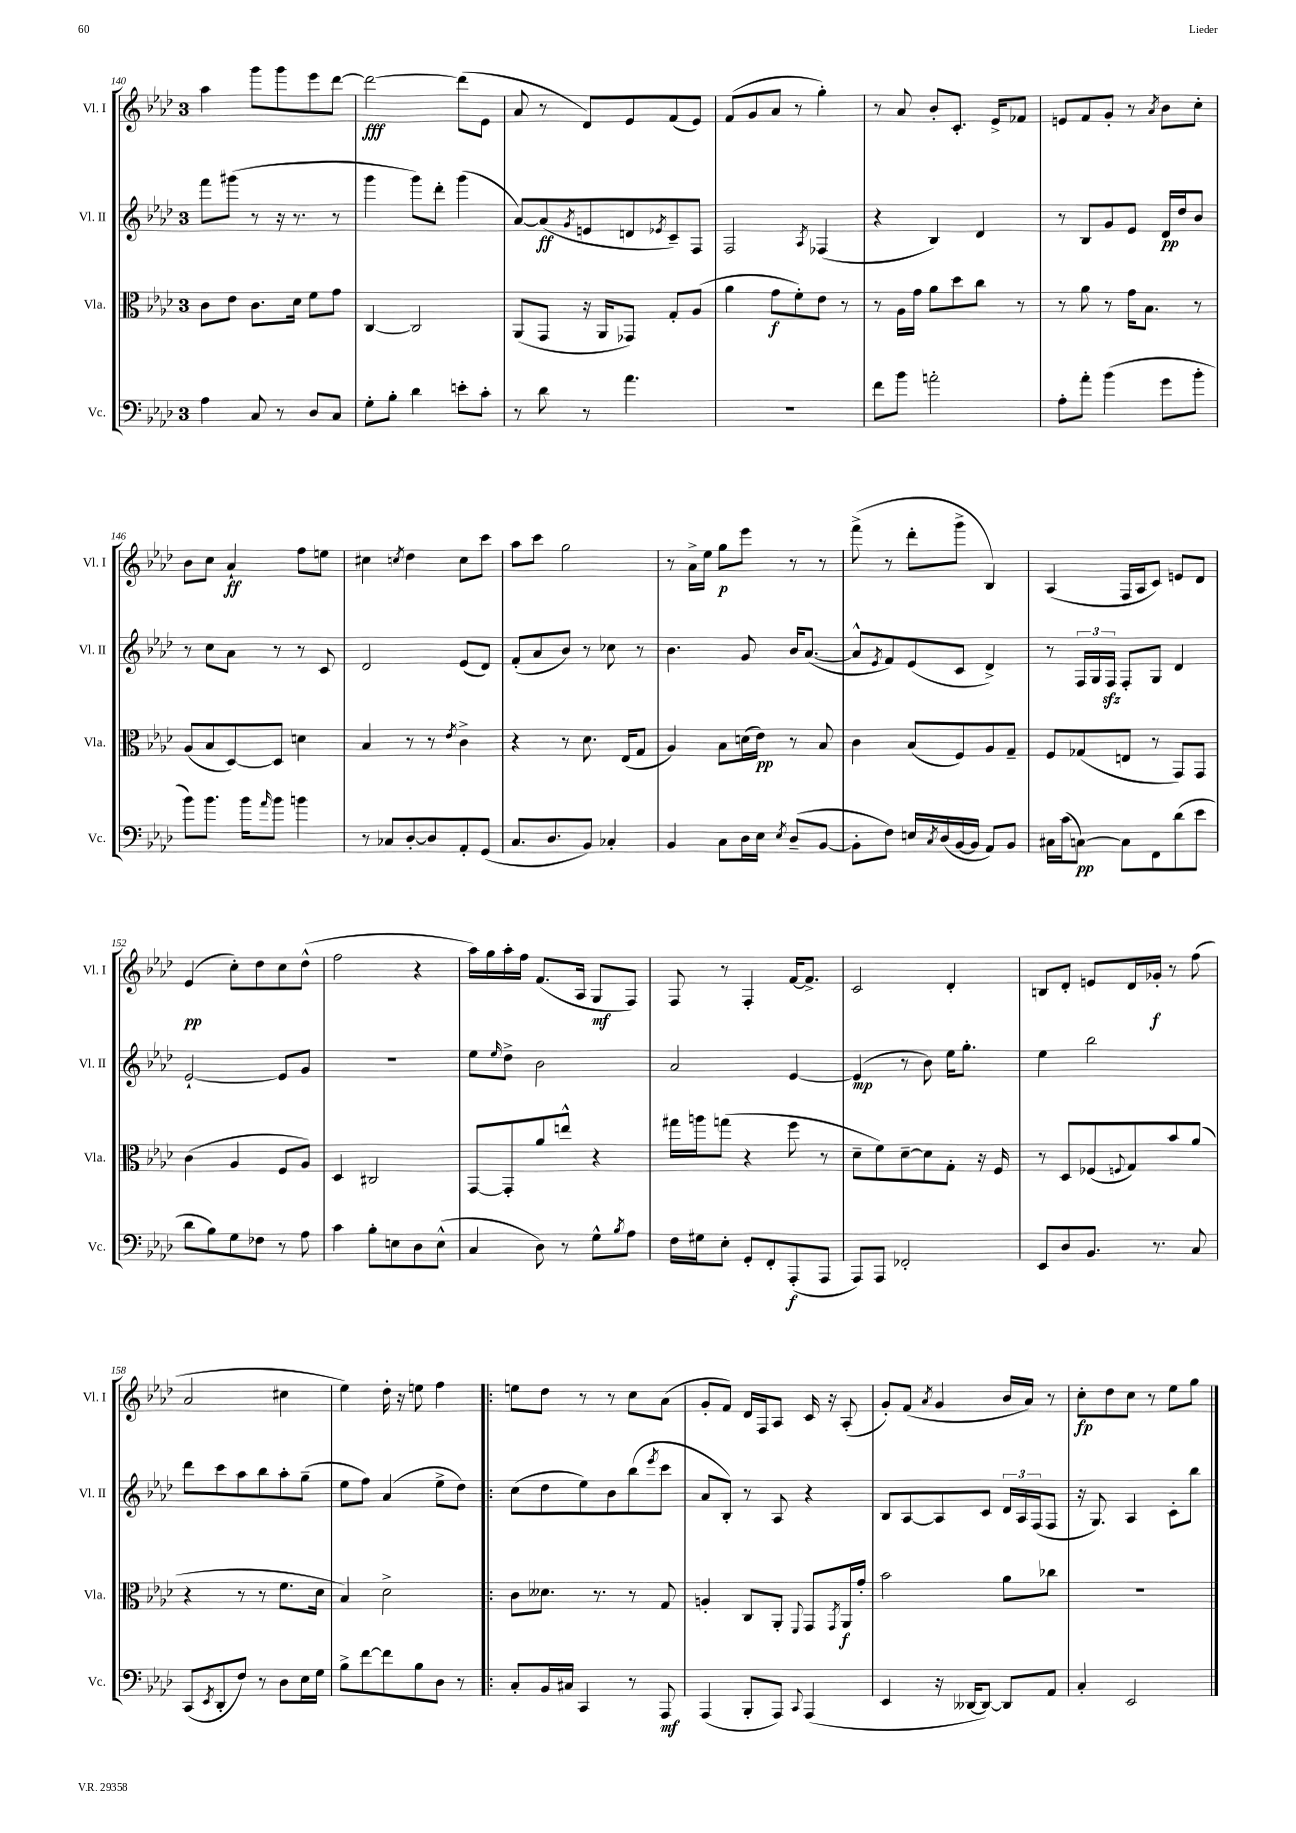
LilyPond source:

<<
\new StaffGroup <<
\new Staff = "s0" \with { instrumentName = "Vl. I" shortInstrumentName = "Vl. I" } {
    \clef treble \key aes \major \once \override Staff.TimeSignature.style = #'single-digit \time 3/4
    aes''4 g'''8 g'''8 ees'''8 des'''8~ |
    des'''2~\fff des'''8( ees'8 |
    aes'8 r8 des'8) ees'8 f'8( ees'8) |
    f'8( g'8 aes'8 r8 g''4-.) |
    r8 aes'8 bes'8-. c'8.-. ees'16-> fes'8 |
    e'8 f'8 g'8-. r8 \acciaccatura { aes'8 } bes'8 c''8-. |
    bes'8 c''8 aes'4-!\ff f''8 e''8 |
    cis''4 \acciaccatura { c''8 } des''4 c''8 c'''8 |
    aes''8 c'''8 g''2 |
    r8 aes'16-> ees''16 g''8\p ees'''8 r8 r8 |
    f'''8->( r8 des'''8-. g'''8-> bes4) |
    aes4( f16 aes16 c'8) e'8 des'8 |
    ees'4\pp( c''8-.) des''8 c''8 des''8-^( |
    f''2 r4 |
    aes''16) g''16 aes''16-. f''16 f'8.( aes16 g8\mf f8) |
    f8 r8 f4-. f'16~ f'8.-> |
    c'2 des'4-. |
    b8 des'8-. e'8 des'16 ges'16-.\f r8 f''8( |
    aes'2 cis''4 |
    ees''4) des''16-. r16 e''8 f''4 |
    \bar ".|:" e''8 des''8 r8 r8 c''8 aes'8( |
    g'8-. f'8) des'16 f16 aes8 c'16 r16 aes8-.( |
    g'8-.) f'8( \acciaccatura { aes'8 } g'4 bes'16 aes'16) r8 |
    c''8-.\fp des''8 c''8 r8 ees''8 g''8 \bar "|." |
}
\new Staff = "s1" \with { instrumentName = "Vl. II" shortInstrumentName = "Vl. II" } {
    \clef treble \key aes \major \once \override Staff.TimeSignature.style = #'single-digit \time 3/4
    f'''8 gis'''8( r8 r16 r8. r8 |
    g'''4 g'''8) des'''8-. g'''4( |
    aes'8~) aes'8\ff( \acciaccatura { g'8 } e'8 d'8 \acciaccatura { ees'8 } c'8--) f8 |
    f2 \acciaccatura { aes8 } fes4( |
    r4 bes4) des'4 |
    r8 bes8 g'8 ees'8 des'16\pp des''16 bes'8 |
    r8 c''8 aes'8 r8 r8 c'8 |
    des'2 ees'8( des'8) |
    f'8-.( aes'8 bes'8) r8 ces''8 r8 |
    bes'4. g'8 bes'16 aes'8.~( |
    aes'8-^ \acciaccatura { ees'8 } f'8) ees'8( c'8 des'4->) |
    r8 \tuplet 3/2 { f16 g16 f16\sfz } f8-. g8 des'4 |
    ees'2~-! ees'8 g'8 |
    R2. |
    ees''8 \grace { ees''16 } des''8-> bes'2 |
    aes'2 ees'4~ |
    ees'4\mp( r8 bes'8) ees''16 g''8.-. |
    ees''4 bes''2 |
    des'''8 c'''8 aes''8 bes''8 aes''8-. g''8--( |
    ees''8 f''8) aes'4( ees''8-> des''8) |
    \bar ".|:" c''8( des''8 ees''8) bes'8 bes''8( \acciaccatura { ees'''8 } c'''8 |
    aes'8 bes8-.) r8 aes8 r4 |
    bes8 aes8~ aes8 c'8 \tuplet 3/2 { des'16 aes16 f16( } f8 |
    r16 g8.) aes4 c'8-. bes''8 \bar "|." |
}
\new Staff = "s2" \with { instrumentName = "Vla." shortInstrumentName = "Vla." } {
    \clef alto \key aes \major \once \override Staff.TimeSignature.style = #'single-digit \time 3/4
    c'8 ees'8 c'8. des'16 f'8 g'8 |
    c4~ c2 |
    aes,8( g,8 r16 aes,16 ges,8) g8-. aes8( |
    aes'4 g'8\f f'8-.) ees'8 r8 |
    r8 aes16 g'16 aes'8 des''8 c''8 r8 |
    r8 aes'8 r8 g'16 bes8. r8 |
    aes8( bes8 des8~) des8 d'4 |
    bes4 r8 r8 \acciaccatura { ees'8 } c'4-> |
    r4 r8 des'8. ees16( g8 |
    aes4) bes8 d'16( ees'16\pp) r8 bes8 |
    c'4 bes8( f8) aes8 g8-- |
    f8 ges8( e8 r8 g,8) g,8 |
    c'4( aes4 f8 aes8) |
    des4 cis2 |
    g,8~ g,8-. aes'8 e''8-^ r4 |
    gis''16 a''16 g''8( r4 f''8 r8 |
    des'8-- f'8) des'8~-- des'8 g8-. r16 f16 |
    r8 des8 fes8( \appoggiatura { f8 } g8) bes'8 aes'8( |
    r4 r8 r8 f'8. des'16 |
    bes4) des'2-> |
    \bar ".|:" c'8 deses'8. r8. r8 g8 |
    a4-. c8 aes,8-. \appoggiatura { f,8 } g,8 \acciaccatura { g,8 } aes,16\f g'16-. |
    bes'2 aes'8 ces''8 |
    R2. \bar "|." |
}
\new Staff = "s3" \with { instrumentName = "Vc." shortInstrumentName = "Vc." } {
    \clef bass \key aes \major \once \override Staff.TimeSignature.style = #'single-digit \time 3/4
    aes4 c8 r8 des8 c8 |
    g8-. bes8-. des'4 e'8-. c'8-. |
    r8 des'8 r8 aes'4. |
    R2. |
    f'8 bes'8 a'2-. |
    aes8-. aes'8-. bes'4( g'8 bes'8-. |
    bes'8) bes'8. bes'16 \grace { aes'16 } bes'8 b'4 |
    r8 ces8 des8~-. des8 aes,8-. g,8( |
    c8. des8. bes,8) ces4-. |
    bes,4 c8 des16 ees16 \acciaccatura { ees8 } des8--( bes,8~ |
    bes,8-. f8) e16 \acciaccatura { c8 } des16( bes,16~ bes,16 aes,8) bes,8 |
    cis16 c'16( c8~\pp) c8 f,8 des'8( ees'8 |
    des'8 bes8) g8 fes8 r8 aes8 |
    c'4 bes8-. e8 des8 e8-^( |
    c4 des8) r8 g8-^ \acciaccatura { bes8 } aes8 |
    f16 gis16 ees8-. g,8-. f,8-. aes,,8-.\f( aes,,8 |
    aes,,8) aes,,8 fes,2-. |
    ees,8 des8 bes,8. r8. c8 |
    c,8( \acciaccatura { ees,8 } des,8-. f8) r8 des8 ees16 g16 |
    bes8-> f'8~ f'8 bes8 des8 r8 |
    \bar ".|:" c8-. bes,16 cis16 c,4 r8 aes,,8\mf |
    aes,,4( bes,,8-. aes,,8) \appoggiatura { c,8 } aes,,4( |
    ees,4 r16 deses,16~ deses,8~) deses,8 aes,8 |
    c4-. ees,2 \bar "|." |
}
>>
>>
\layout { \context { \Score currentBarNumber = #140 } }
